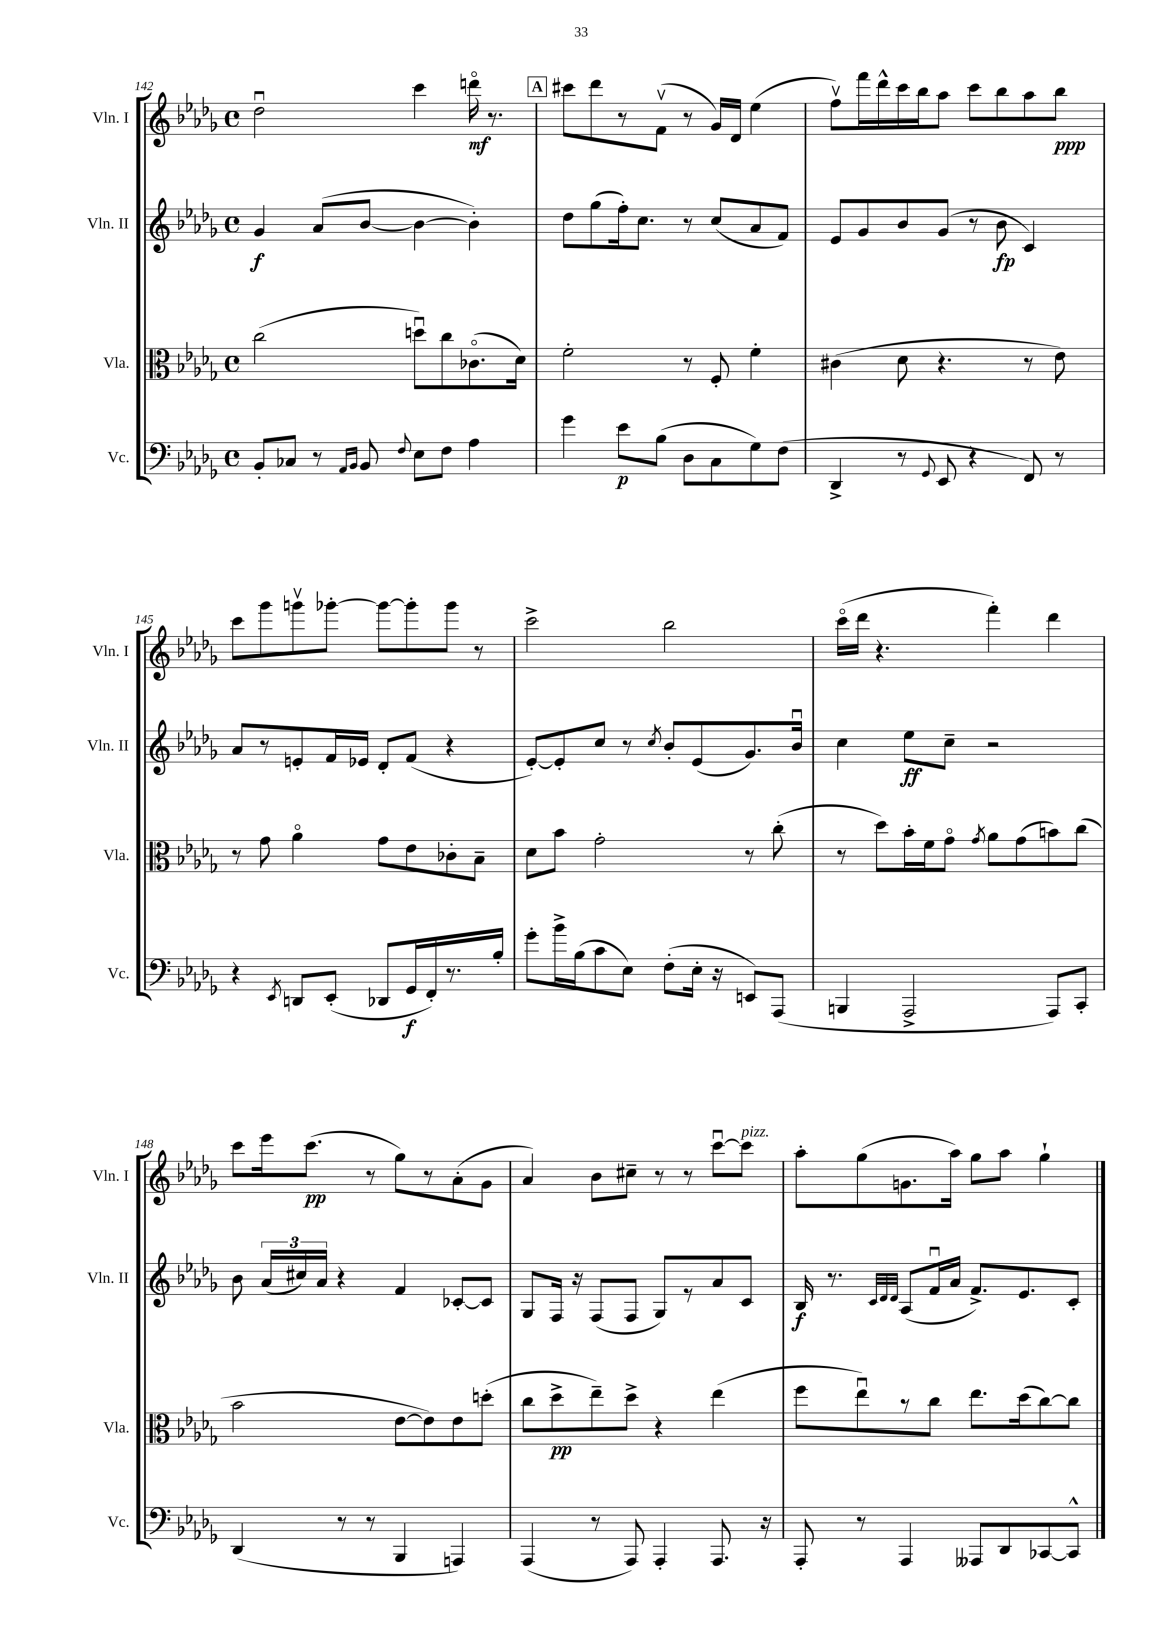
<<
\new StaffGroup <<
\new Staff = "s0" \with { instrumentName = "Vln. I" shortInstrumentName = "Vln. I" } {
    \clef treble \key des \major \defaultTimeSignature \time 4/4
    \autoBeamOff des''2\downbow c'''4 d'''16\flageolet\mf r8. |
    \mark \markup { \box "A" } cis'''8[ des'''8 r8 f'8]\upbow( r8 ges'16[) des'16] ees''4( |
    f''8[\upbow) f'''16 des'''16-^ c'''16 bes''16 aes''8] c'''8[ bes''8 aes''8 bes''8]\ppp |
    c'''8[ ges'''8 g'''8\upbow ges'''8]~-. ges'''8[~ ges'''8-. ges'''8] r8 |
    c'''2-> bes''2 |
    c'''16[\flageolet( des'''16] r4. f'''4-.) des'''4 |
    c'''8[ ees'''16 c'''8.]\pp( r8 ges''8[) r8 aes'8-.( ges'8] |
    aes'4) bes'8[ cis''8]-- r8 r8 c'''8[~\downbow c'''8]^\markup { \italic "pizz." } |
    aes''8[-. ges''8( g'8. aes''16]) ges''8[ aes''8] ges''4-! \bar "|." |
}
\new Staff = "s1" \with { instrumentName = "Vln. II" shortInstrumentName = "Vln. II" } {
    \clef treble \key des \major \defaultTimeSignature \time 4/4
    \autoBeamOff ges'4\f aes'8[( bes'8]~ bes'4~ bes'4-.) |
    \mark \markup { \box "A" } des''8[ ges''8( f''16-.) c''8.] r8 c''8[( aes'8 f'8]) |
    ees'8[ ges'8 bes'8 ges'8]( r8 bes'8\fp c'4) |
    aes'8[ r8 e'8-. f'16 ees'16] des'8[-. f'8]( r4 |
    ees'8[~-.) ees'8-. c''8] r8 \acciaccatura { c''8 } bes'8[-. ees'8( ges'8.) bes'16]\downbow |
    c''4 ees''8[\ff c''8]-- r2 |
    bes'8 \tuplet 3/2 { aes'16[( cis''16) aes'16] } r4 f'4 ces'8[~-. ces'8] |
    ges8[ f16] r16 f8[( f8] ges8[) r8 aes'8 c'8] |
    bes16\f r8. \grace { c'32[ des'32 des'32] } aes8[( f'16\downbow aes'16] f'8.[->) ees'8. c'8]-. \bar "|." |
}
\new Staff = "s2" \with { instrumentName = "Vla." shortInstrumentName = "Vla." } {
    \clef alto \key des \major \defaultTimeSignature \time 4/4
    \autoBeamOff c''2( d''8[\downbow) c''8 ces'8.\flageolet( des'16]) |
    \mark \markup { \box "A" } f'2-. r8 f8-. f'4-. |
    cis'4( des'8 r4. r8 ees'8) |
    r8 ges'8 aes'4\flageolet ges'8[ ees'8 ces'8-. bes8]-- |
    des'8[ bes'8] ges'2-. r8 c''8-.( |
    r8 des''8[) bes'16-. f'16 ges'8]\flageolet \acciaccatura { ges'8 } aes'8[ ges'8( b'8) c''8]( |
    bes'2 ees'8[~ ees'8) ees'8 d''8]-.( |
    c''8[ des''8->\pp ees''8--) des''8]-> r4 ees''4( |
    f''8[ ees''8\downbow) r8 c''8] ees''8.[ des''16( c''8~) c''8] \bar "|." |
}
\new Staff = "s3" \with { instrumentName = "Vc." shortInstrumentName = "Vc." } {
    \clef bass \key des \major \defaultTimeSignature \time 4/4
    \autoBeamOff bes,8[-. ces8] r8 \grace { aes,16[ bes,16] } bes,8 \appoggiatura { f8 } ees8[ f8] aes4 |
    \mark \markup { \box "A" } ges'4 ees'8[\p bes8]( des8[ c8 ges8) f8]( |
    des,4-> r8 \appoggiatura { ges,8 } ees,8 r4 f,8) r8 |
    r4 \acciaccatura { ees,8 } d,8[ ees,8]-.( des,8[ ges,16\f f,16-.) r8. bes16]-. |
    ges'8[-. bes'16-> bes16( c'8 ees8]) f8[-.( ees16]-. r16 e,8[) aes,,8]( |
    b,,4 aes,,2-> aes,,8[) c,8]-. |
    des,4( r8 r8 bes,,4 a,,4) |
    aes,,4( r8 aes,,8) aes,,4-. aes,,8. r16 |
    aes,,8-. r8 aes,,4 aeses,,8[ des,8 ces,8~ ces,8]-^ \bar "|." |
}
>>
>>
\layout { \context { \Score currentBarNumber = #142 } }
